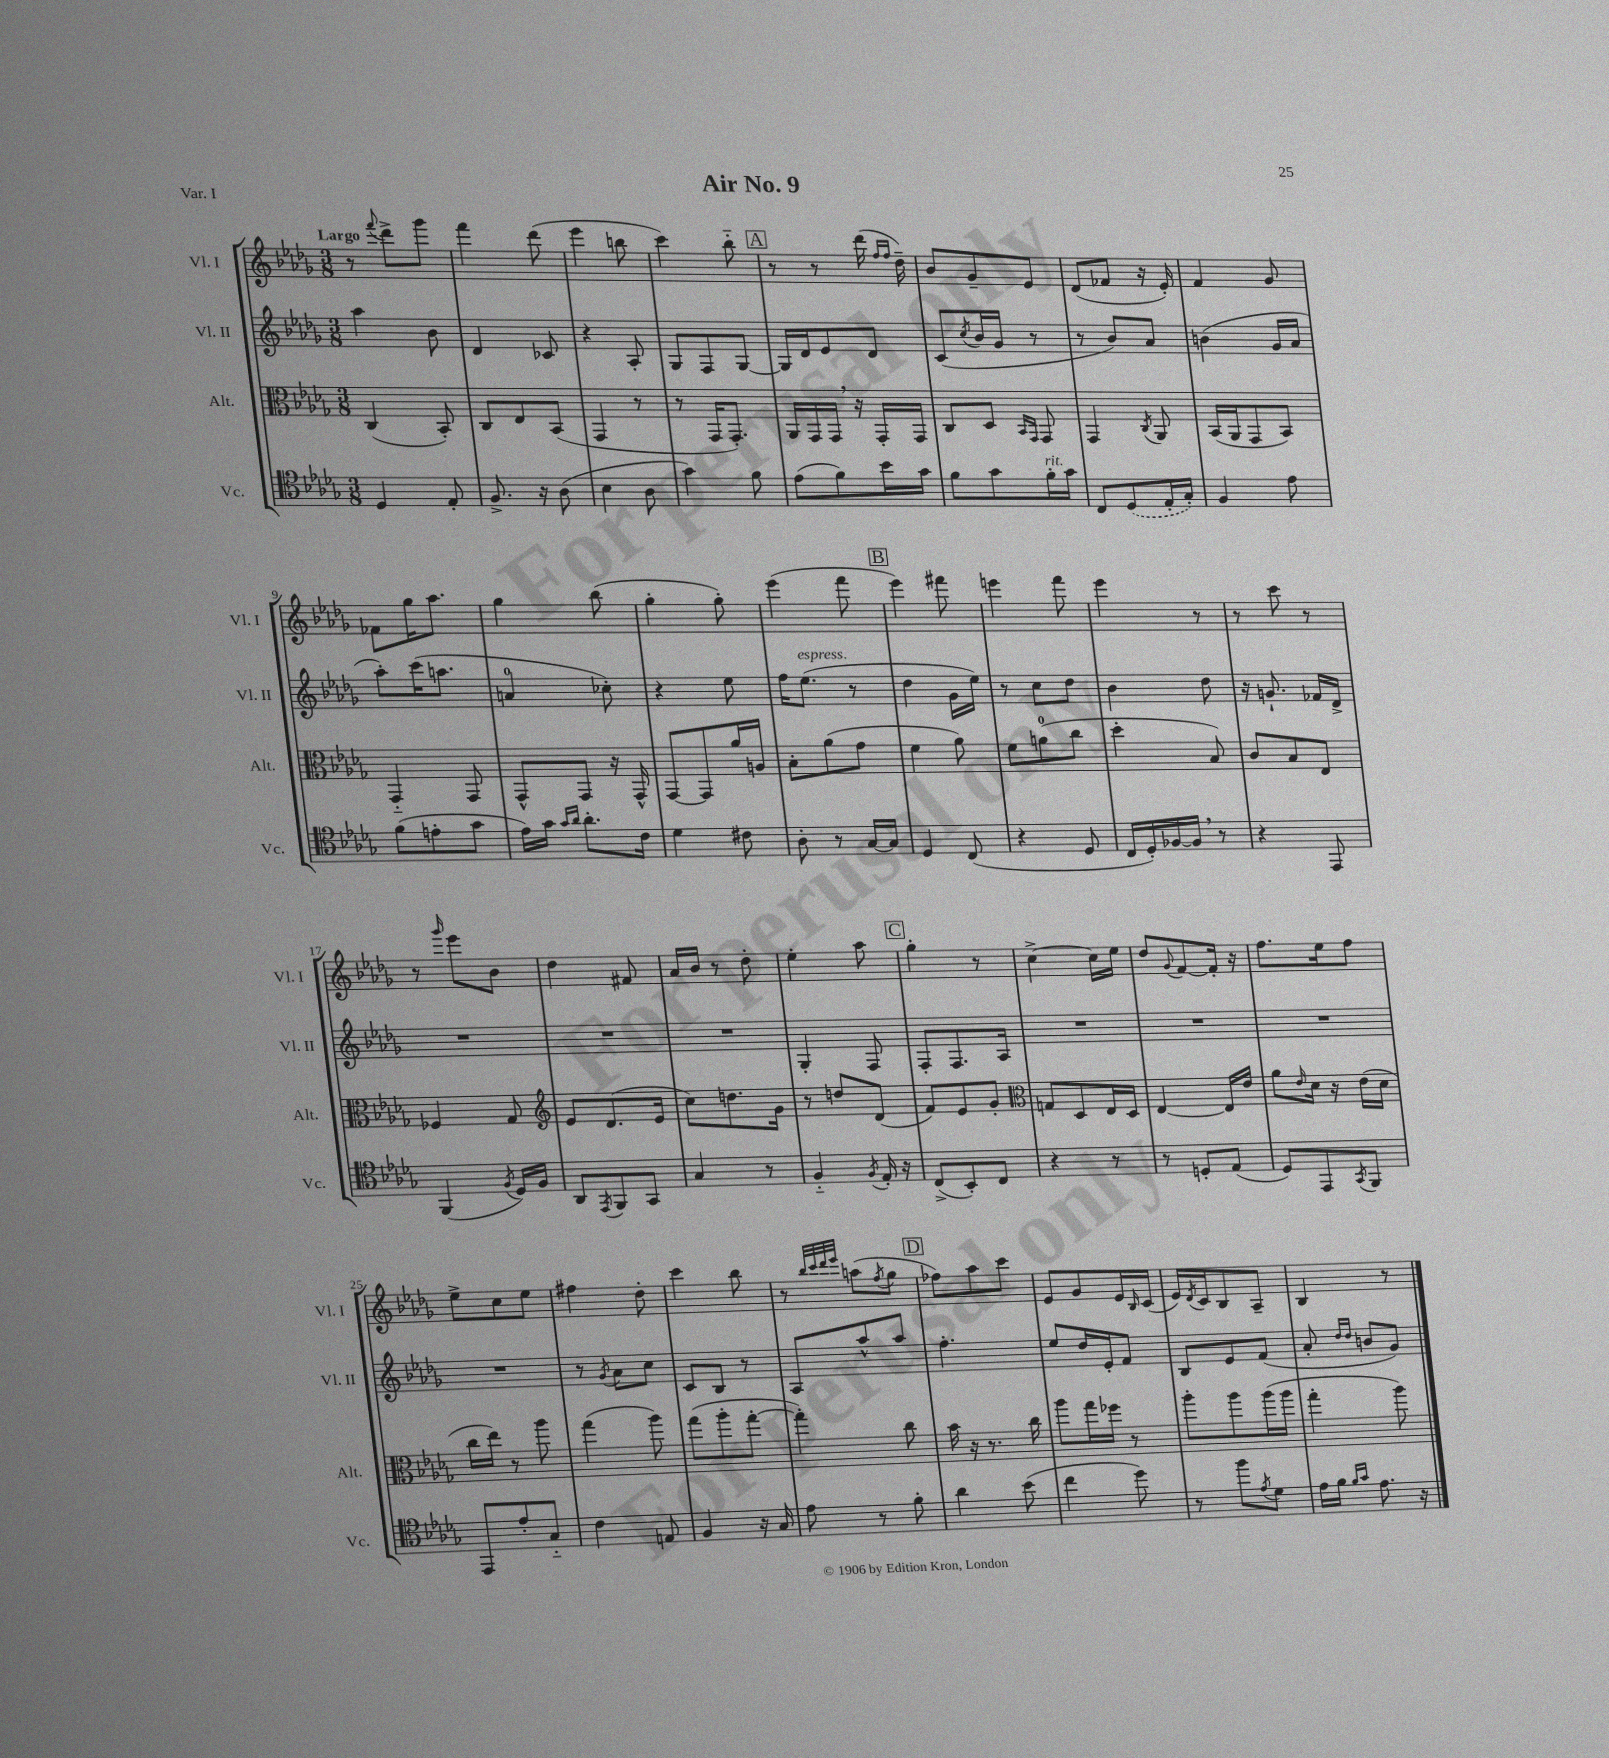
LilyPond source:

\header { title = "Air No. 9" piece = "Var. I" }
<<
\new StaffGroup <<
\new Staff = "s0" \with { instrumentName = "Vl. I" shortInstrumentName = "Vl. I" } {
    \clef treble \key des \major \numericTimeSignature \time 3/8 \tempo "Largo"
    r8 \appoggiatura { f'''8 } des'''8-> ges'''8 |
    f'''4 des'''8( |
    ees'''4 b''8 |
    c'''4) bes''8-_ |
    \mark \markup { \box "A" } r8 r8 des'''16( \grace { f''16 f''16 } des''16--) |
    bes'8 ges'8-- ees'8 |
    des'8( fes'8 r16 ees'16-.) |
    f'4 ges'8 |
    fes'8 ges''16 aes''8. |
    ges''4 bes''8( |
    ges''4-. ges''8-.) |
    ees'''4( f'''8 |
    \mark \markup { \box "B" } ees'''4) fis'''8 |
    e'''4 f'''8 |
    ees'''4 r8 |
    r8 c'''8 r8 |
    r8 \grace { ges'''16 } ees'''8 bes'8 |
    des''4 fis'8 |
    aes'16 bes'16 r8 des''8-. |
    ees''4-. aes''8 |
    \mark \markup { \box "C" } ges''4-. r8 |
    c''4~-> c''16 ees''16 |
    des''8 \appoggiatura { ges'8 } f'8~ f'16-. r16 |
    f''8. ees''16 f''8 |
    ees''8-> c''8 ees''8 |
    fis''4 des''8-. |
    c'''4 bes''8 |
    r8 \grace { bes''32 c'''32 des'''32 ees'''32 } a''8( \acciaccatura { f''8 } ges''8 |
    \mark \markup { \box "D" } fes''8) aes''8 c'''8 |
    ees'8 ges'8 ees'16 \grace { bes16 } c'16( |
    ees'16) \acciaccatura { des'8 } c'16 bes8 aes8-- |
    bes4 r8 \bar "|." |
}
\new Staff = "s1" \with { instrumentName = "Vl. II" shortInstrumentName = "Vl. II" } {
    \clef treble \key des \major \numericTimeSignature \time 3/8
    aes''4 bes'8 |
    des'4 ces'8 |
    r4 aes8-. |
    ges8 f8 ges8~ |
    \mark \markup { \box "A" } ges16 des'16 ees'8 des'8 |
    c'8( \acciaccatura { c''8 } bes'16 ges'16 r8 |
    r8 bes'8) aes'8 |
    b'4( ges'16 aes'16 |
    aes''8-.) c'''16( a''8. |
    a'4-0 ces''8-.) |
    r4 ees''8 |
    f''16 ees''8.^\markup { \italic "espress." }( r8 |
    \mark \markup { \box "B" } des''4 ges'16 ees''16) |
    r8 c''8 des''8 |
    bes'4 des''8 |
    r16 g'8.-! fes'16 des'16-> |
    R4. |
    R4. |
    R4. |
    ges4-. f8 |
    \mark \markup { \box "C" } f8-. f8. aes16 |
    R4. |
    R4. |
    R4. |
    R4. |
    r8 \acciaccatura { ges'8 } aes'8 c''8 |
    c'8 bes8 r8 |
    aes8 aes''8-^ aes''8 |
    \mark \markup { \box "D" } f''4.-. |
    ees''8 des''16 ees'16-. f'8 |
    bes8 ees'8 f'8( |
    aes'8-. \grace { des''16 des''16 } b'8 ges'8) \bar "|." |
}
\new Staff = "s2" \with { instrumentName = "Alt." shortInstrumentName = "Alt." } {
    \clef alto \key des \major \numericTimeSignature \time 3/8
    c4( bes,8-.) |
    c8 ees8 bes,8( |
    ges,4 r8 |
    r8 ges,16 ges,8.-.) |
    \mark \markup { \box "A" } aes,16 ges,16 ges,16 \breathe r16 ges,16-. ges,16 |
    c8 des8 \grace { bes,16 ges,16 } ges,8 |
    ges,4 \acciaccatura { c8 } aes,8 |
    bes,16( aes,16 ges,8 bes,8) |
    ges,4-_ ges,8 |
    ges,8-^ ges,8 r16 ges,16-^ |
    ges,8~ ges,8 aes'16 a16 |
    bes8-. aes'8( ges'8 |
    \mark \markup { \box "B" } f'4 aes'8) |
    f'8 a'8-0( c''8 |
    des''4-. bes8) |
    c'8 bes8 ees8 |
    fes4 ges8 |
    \clef treble ees'8 des'8.( ees'16 |
    c''8) d''8. ges'16 |
    r8 d''8 des'8( |
    \mark \markup { \box "C" } f'8) ees'8 ges'8-. |
    \clef alto g8 des8 ees16 des16 |
    ees4~ ees16 ees'16 |
    aes'8 \grace { ees'16 } des'16 r16 ees'16( des'16 |
    c''16 ees''16) r8 aes''8 |
    ges''4( aes''8) |
    ges''8( aes''8-. ges''8~-. |
    ges''4-.) c''8 |
    \mark \markup { \box "D" } bes'16 r16 r8. c''16 |
    aes''8 ges''16 fes''16 r8 |
    aes''8-. aes''8 aes''16( aes''16 |
    ges''4-. aes''8) \bar "|." |
}
\new Staff = "s3" \with { instrumentName = "Vc." shortInstrumentName = "Vc." } {
    \clef tenor \key des \major \numericTimeSignature \time 3/8
    des4 ees8-. |
    f8.-> r16 aes8( |
    bes4 aes8 |
    ges'4) f'8 |
    \mark \markup { \box "A" } ees'8( f'8) bes'16 ges'16 |
    f'8 ges'8 f'16-.^\markup { \italic "rit." } ges'16 |
    c8 \once \slurDashed des8( ees16-. ges16-.) |
    f4 ees'8 |
    f'8( e'8-. ges'8 |
    ees'16) ges'16 \grace { ges'16 aes'16 } aes'8.-. c'16 |
    des'4 cis'8 |
    aes8-. r8 ges16~ ges16 |
    \mark \markup { \box "B" } des4 c8( |
    r4 des8 |
    c16 des16-.) fes16~ fes16 \breathe r8 |
    r4 ees,8 |
    f,4( \acciaccatura { f8 } des16) f16 |
    aes,8 \acciaccatura { ees,8 } f,8 ges,8 |
    ges4 r8 |
    f4-_ \acciaccatura { f8 } ees16-. r16 |
    \mark \markup { \box "C" } c8->( bes,8-.) c8 |
    r4 r8 |
    r8 d8-. ees8( |
    des8) ees,8 \acciaccatura { ges,8 } f,8 |
    ees,8 ees'8-. ges8-_ |
    c'4 e8 |
    f4 r16 ges16 |
    ees'8 r8 f'8-. |
    \mark \markup { \box "D" } aes'4 bes'8( |
    c''4 des''8) |
    r8 f''8 \acciaccatura { ees'8 } des'8 |
    ees'16 f'16 \grace { f'16 ges'16 } ees'8. r16 \bar "|." |
}
>>
>>
